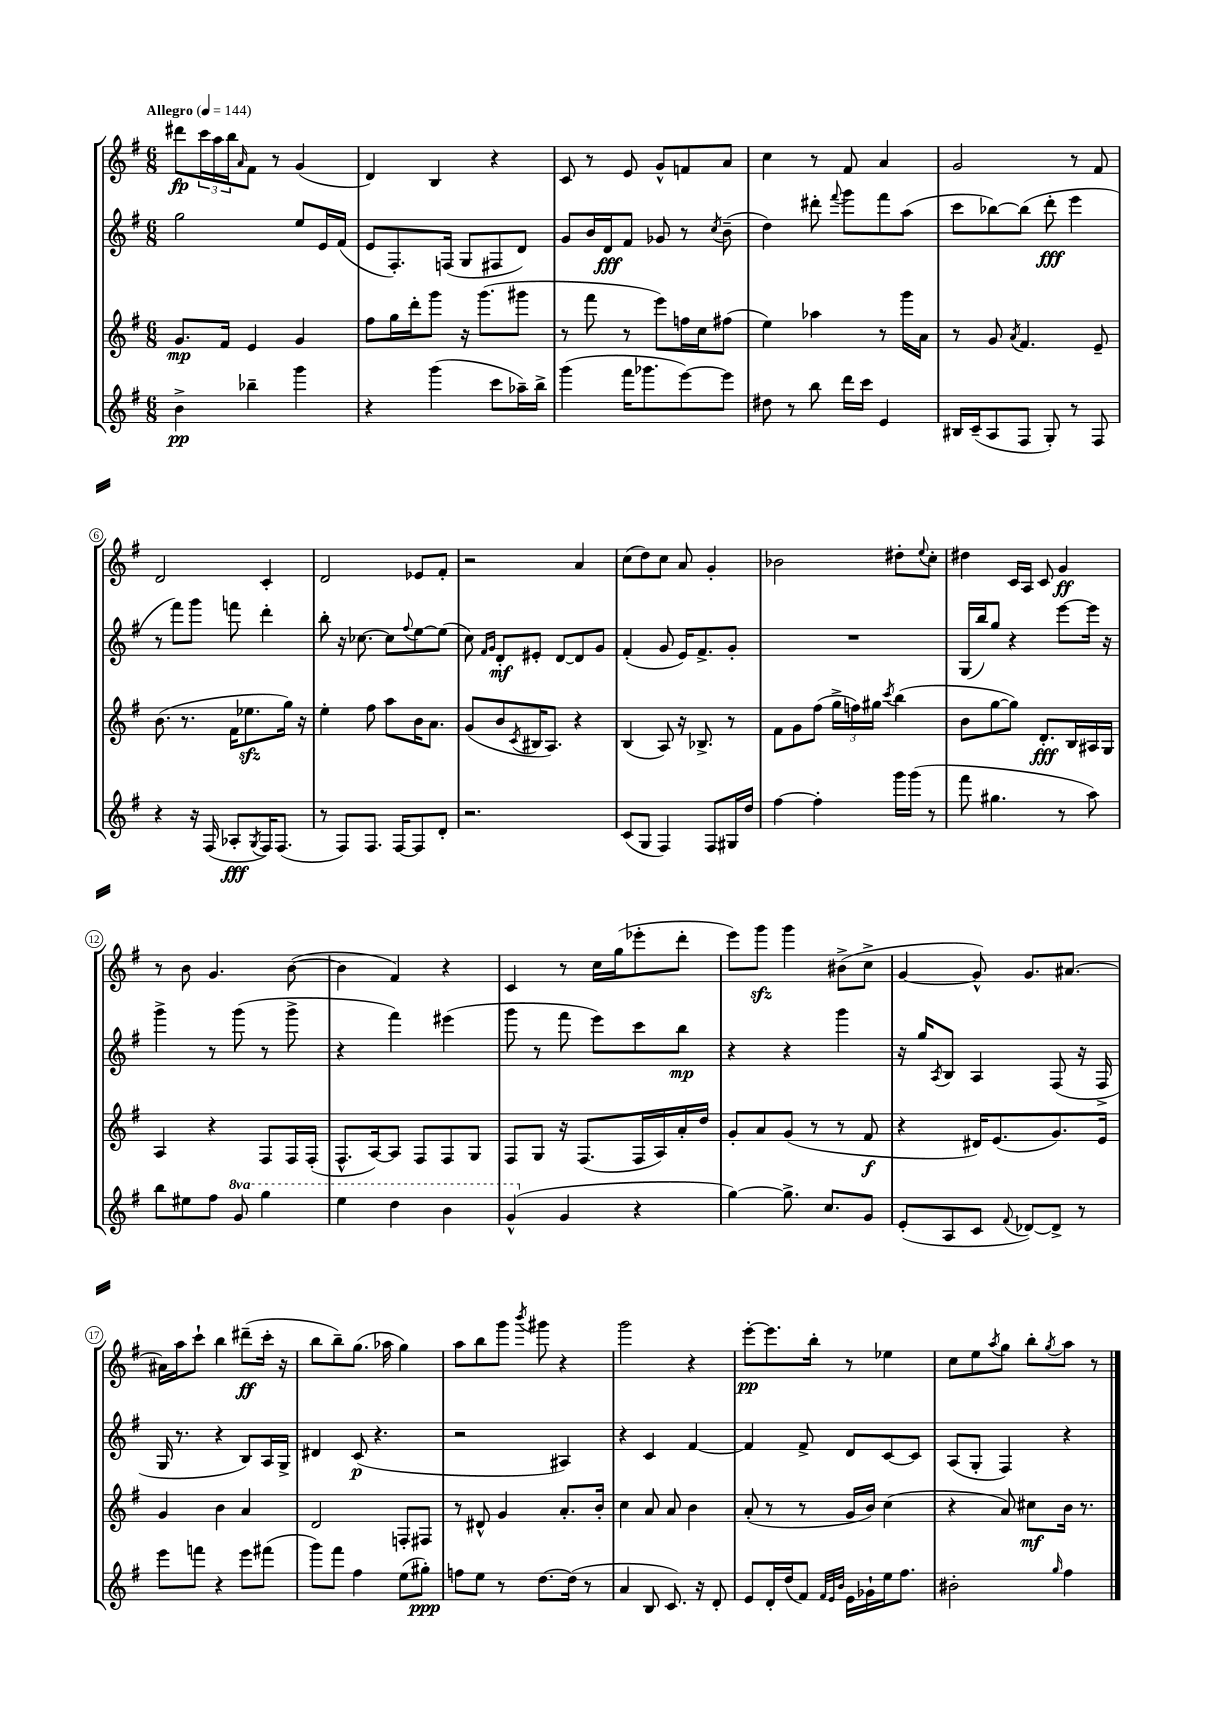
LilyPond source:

<<
\new StaffGroup <<
\new Staff = "s0" {
    \clef treble \key g \major \numericTimeSignature \time 6/8 \tempo "Allegro" 4 = 144
    dis'''8\fp \tuplet 3/2 { c'''16 a''16 b''16 } \grace { a'16 } fis'8 r8 g'4( |
    d'4) b4 r4 |
    c'8 r8 e'8 g'8-^ f'8 a'8 |
    c''4 r8 fis'8 a'4 |
    g'2 r8 fis'8 |
    d'2 c'4-. |
    d'2 ees'8 fis'8-. |
    r2 a'4 |
    c''8( d''8) c''8 a'8 g'4-. |
    bes'2 dis''8-. \appoggiatura { e''8 } c''8-. |
    dis''4 c'16 a16 c'8 g'4\ff |
    r8 b'8 g'4. b'8~( |
    b'4 fis'4) r4 |
    c'4 r8 c''16 g''16( ees'''8-. d'''8-. |
    e'''8) g'''8\sfz g'''4 bis'8->( c''8-> |
    g'4~ g'8-^) g'8. ais'8.~ |
    ais'16 a''16 c'''8-! b''4 dis'''8--\ff( c'''16-. r16 |
    b''8 b''8--) g''8.( aes''16 g''4) |
    a''8 b''8 g'''8 \acciaccatura { b'''8 } gis'''8 r4 |
    g'''2 r4 |
    e'''8~-.\pp e'''8. b''16-. r8 ees''4 |
    c''8 e''8 \acciaccatura { a''8 } g''8 b''8-. \acciaccatura { g''8 } a''8 r8 \bar "|." |
}
\new Staff = "s1" {
    \clef treble \key g \major \numericTimeSignature \time 6/8
    g''2 e''8 e'16 fis'16( |
    e'8 fis8.-.) f16( g8 fis8 d'8) |
    g'8 b'16 d'16\fff fis'8 ges'8 r8 \acciaccatura { c''8 } b'8--( |
    d''4) dis'''8-. \appoggiatura { fis'''8 } g'''8 fis'''8 a''8( |
    c'''8 bes''8~) bes''8( d'''8-.\fff e'''4 |
    r8 fis'''8) g'''8 f'''8 d'''4-. |
    b''8-. r16 ces''8.~ ces''8 \appoggiatura { fis''8 } e''8~ e''8( |
    c''8) \grace { fis'16 g'16 } d'8-.\mf eis'8-. d'8~ d'8 g'8 |
    fis'4-.( g'8 e'16) fis'8.-> g'8-. |
    R2. |
    g16( b''16) g''8 r4 e'''8~ e'''16 r16 |
    g'''4-> r8 g'''8( r8 g'''8-> |
    r4 fis'''4) eis'''4( |
    g'''8 r8 fis'''8 e'''8) c'''8 b''8\mp |
    r4 r4 g'''4 |
    r16 g''16 \acciaccatura { a8 } b8 a4 fis8( r16 fis16-> |
    g16 r8. r4 b8) a16 g16-> |
    dis'4 c'8\p( r4. |
    r2 ais4) |
    r4 c'4 fis'4~ |
    fis'4 fis'8-> d'8 c'8~ c'8 |
    a8( g8-. fis4) r4 \bar "|." |
}
\new Staff = "s2" {
    \clef treble \key g \major \numericTimeSignature \time 6/8
    g'8.\mp fis'16 e'4 g'4 |
    fis''8 g''16 d'''16-. g'''8 r16 g'''8.( gis'''8 |
    r8 fis'''8 r8 e'''8) f''16 c''16 fis''8( |
    e''4) aes''4 r8 g'''16 a'16 |
    r8 g'8 \acciaccatura { a'8 } fis'4. e'8-- |
    b'8.( r8. fis'16 ees''8.\sfz g''16) r16 |
    e''4-. fis''8 a''8 b'16 a'8. |
    g'8( b'8 \acciaccatura { c'8 } bis16 a8.) r4 |
    b4( a8) r16 bes8.-> r8 |
    fis'8 g'8 fis''8( \tuplet 3/2 { g''16-> f''16) gis''16 } \acciaccatura { c'''8 } b''4( |
    b'8 g''8~ g''8) d'8.-.\fff b16 ais16 g16 |
    a4 r4 fis8 fis16 fis16-.( |
    fis8.-^ a16~) a8 fis8 fis8 g8 |
    fis8 g8 r16 fis8.( fis16 a16) a'16-. d''16 |
    g'8-. a'8 g'8( r8 r8 fis'8\f |
    r4 dis'16) e'8.( g'8.) e'16 |
    g'4 b'4 a'4 |
    d'2 f8-. fis8 |
    r8 dis'8-^ g'4 a'8.-. b'16-. |
    c''4 a'8 a'8 b'4 |
    a'8-.( r8 r8 g'16 b'16) c''4( |
    r4 a'8) cis''8\mf b'16 r8. \bar "|." |
}
\new Staff = "s3" {
    \clef treble \key g \major \numericTimeSignature \time 6/8 \set Staff.ottavationMarkups = #ottavation-simple-ordinals
    b'4->\pp bes''4-- g'''4 |
    r4 g'''4( c'''8 aes''16--) b''16-> |
    g'''4( fis'''16 ges'''8. e'''8~) e'''8 |
    dis''8 r8 b''8 d'''16 c'''16 e'4 |
    bis16 c'16--( a8 fis8 g8-.) r8 fis8 |
    r4 r16 fis16( aes8-.\fff \acciaccatura { g8 } fis16) fis8.( |
    r8 fis8) fis8. fis16~ fis8 d'8-. |
    r2. |
    c'8( g8 fis4) fis8 gis16 d''16 |
    fis''4~ fis''4-. g'''16 g'''16( r8 |
    fis'''8 gis''4. r8 a''8) |
    b''8 eis''8 fis''8 \ottava #1 g''8 g'''4 |
    e'''4 d'''4 b''4 |
    g''4-^( \ottava #0 g'4 r4 |
    g''4~) g''8.-> c''8. g'8 |
    e'8-.( a8 c'8 \appoggiatura { fis'8 } des'8~) des'8-> r8 |
    e'''8 f'''8 r4 e'''8 fis'''8( |
    g'''8) fis'''8 fis''4 e''8( gis''8-.\ppp) |
    f''8 e''8 r8 d''8.~ d''16( r8 |
    a'4 b8 c'8.) r16 d'8-. |
    e'8 d'16-. d''16( fis'8) \grace { fis'32 e'32 b'32 } e'16 ges'16-! e''16 fis''8. |
    bis'2-. \grace { g''16 } fis''4 \bar "|." |
}
>>
>>
\layout { \context { \Score \override BarNumber.stencil = #(make-stencil-circler 0.1 0.3 ly:text-interface::print) } }
